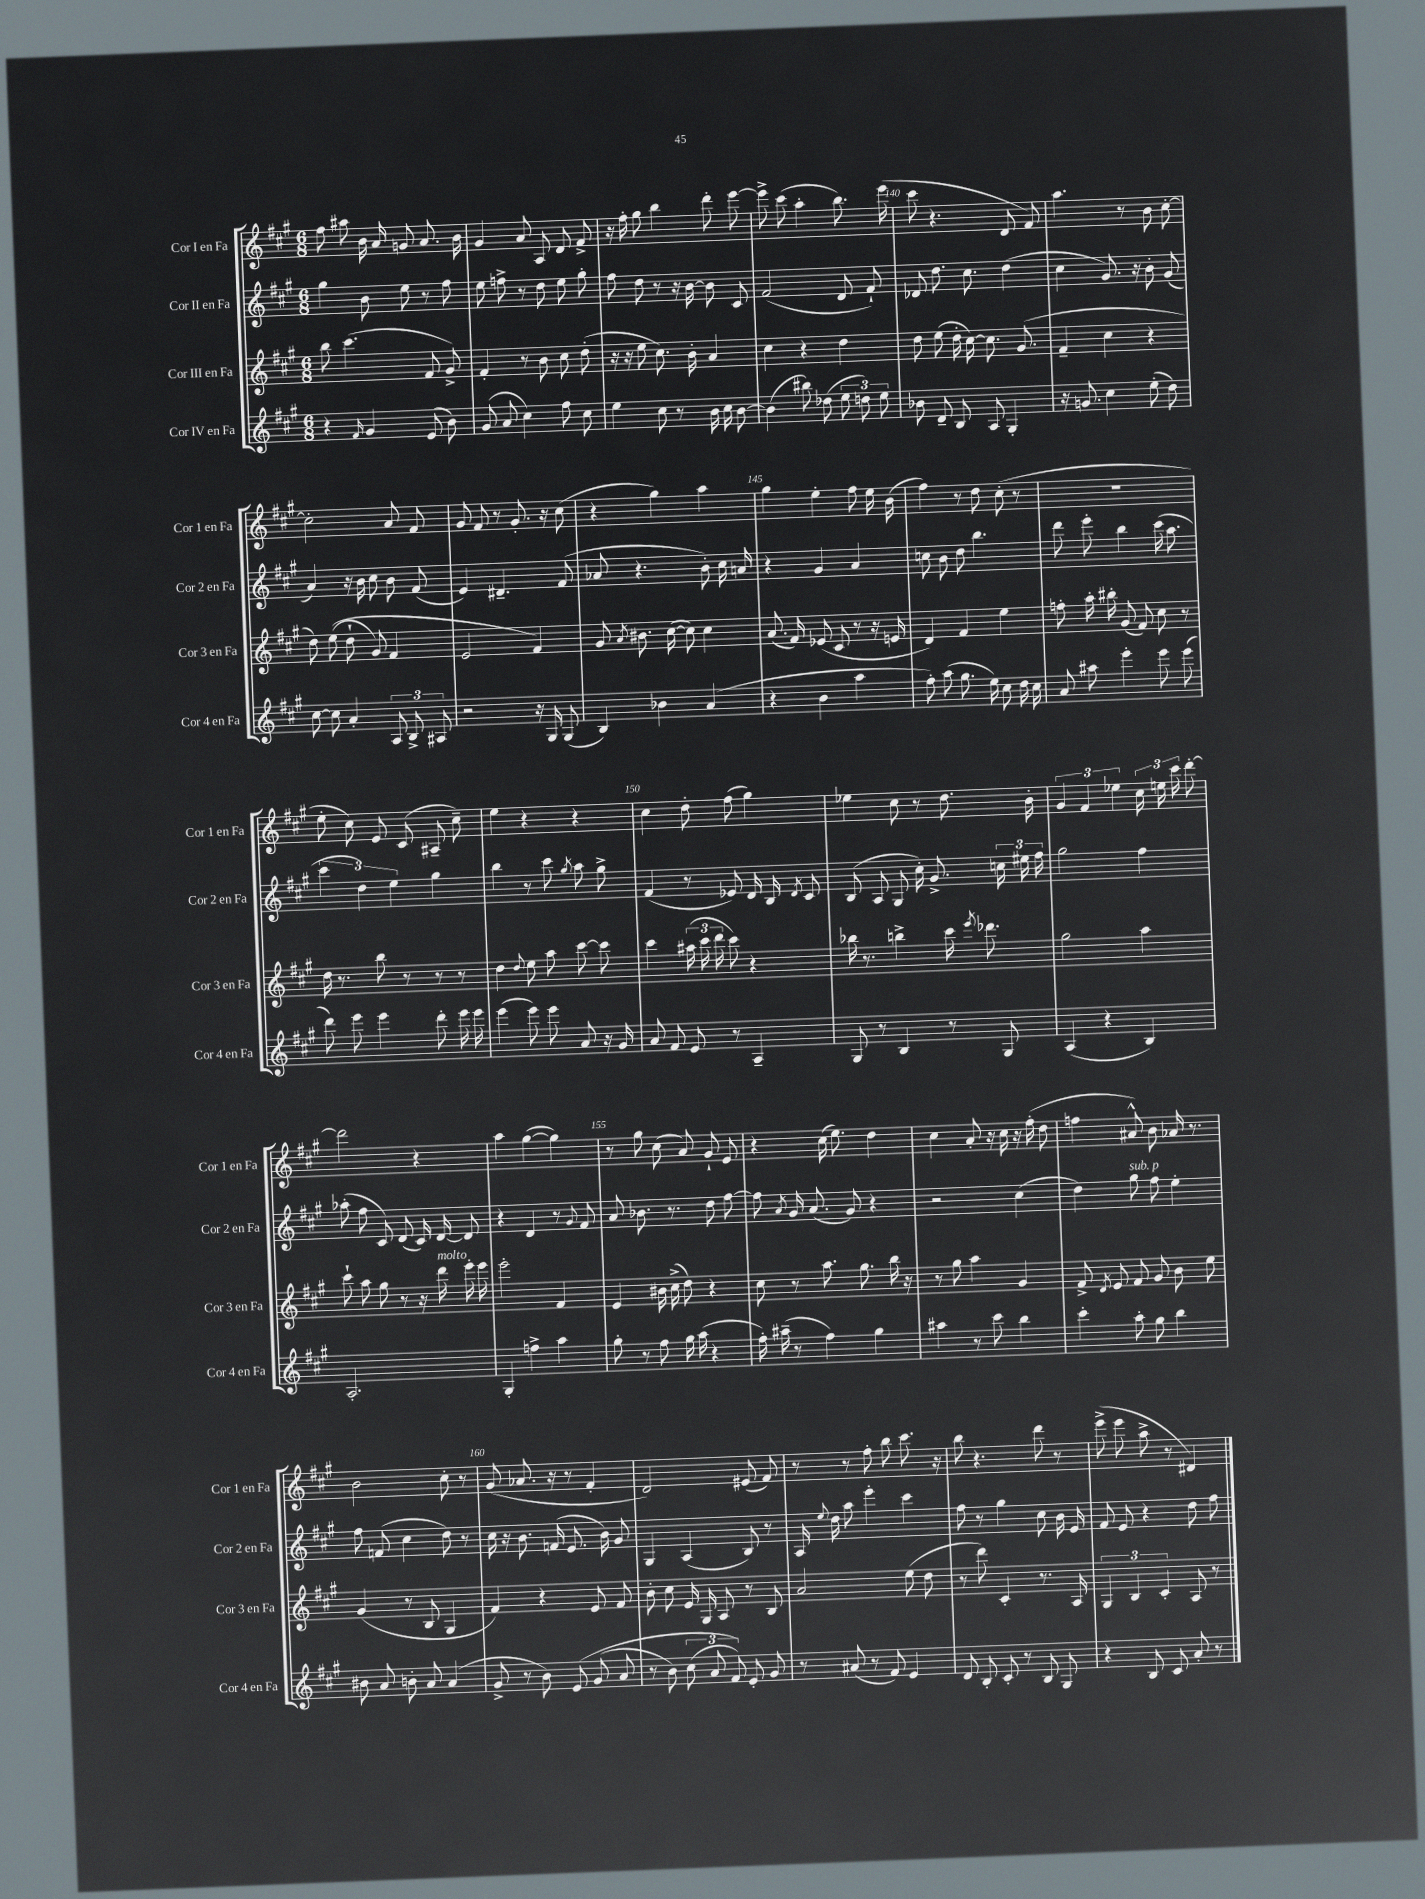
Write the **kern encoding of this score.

**kern	**kern	**kern	**kern
*part4	*part3	*part2	*part1
*staff4	*staff3	*staff2	*staff1
*I"Cor IV en Fa	*I"Cor III en Fa	*I"Cor II en Fa	*I"Cor I en Fa
*I'Cor 4 en Fa	*I'Cor 3 en Fa	*I'Cor 2 en Fa	*I'Cor 1 en Fa
*clefG2	*clefG2	*clefG2	*clefG2
*k[f#c#g#]	*k[f#c#g#]	*k[f#c#g#]	*k[f#c#g#]
*M6/8	*M6/8	*M6/8	*M6/8
=136	=136	=136	=136
4r	8bb\	4gg#\	8ff#\
.	(4.ccc#\	.	8aa#X\
16qqf#/	.	.	.
4g#/	.	8b\	16b\
.	.	.	16a/
.	.	8ee\	8gn/
(8e/	8f#/	8r	8.a/
8b\)	8g#^/)	8ff#\	.
.	.	.	16b\
=137	=137	=137	=137
(8g#/	4f#'/	8ee\	4g#/
8a/	.	8ffn^\	.
4cc#\)	8r	8r	8a/
.	8b\	8dd\	8A/
8ff#\	8cc#\	8ee\	8d/
8cc#\	(8dd'\	8gg#'\	8f#^/
=138	=138	=138	=138
4ee\	16r	8ff#\	16r
.	16r	.	16ff#'\
.	8ee\	8dd\	8gg#\
8cc#\	8.cc#\)	8r	4bb\
8r	.	16r	.
.	16b'\	[16b\	.
16b\	4a/	8b\]	8ddd'\
16cc#\	.	.	.
[8b\	.	8c#/	[8eee\
=139	=139	=139	=139
(4b\]	4cc#\	(2f#/	8eee^\]
.	.	.	(8ccc#\
8bb#X\)	4r	.	4aa'\
(8dd-X\	.	.	.
12ee\	4dd\	8d/	8.bb\)
12ddn\)	.	.	.
.	.	8f#`/)	.
12ee\	.	.	.
.	.	.	(16eee\
=140	=140	=140	=140
8b-X\	8dd\	8d-X/	8ccc#\
8d~/	(8ee\	8.dd\	4.r
8B/	16dd'\	.	.
.	[16cc#\)	8.cc#\	.
8A/	8.cc#\]	.	.
4G#'/	.	(4dd\	8d/
.	(8.g#/	.	.
.	.	.	8f#/)
=141	=141	=141	=141
16r	4f#~/	4cc#\	4.aa\
8.gn/	.	.	.
4cc#\	4cc#\	8.g#/)	.
.	.	.	8r
.	.	16r	.
(8ee'\	4r	8b'\	8b\
8dd\)	.	(8g#/	[8cc#'\
!!LO:LB:g=z
=142	=142	=142	=142
[8cc#\	8dd\)	4a/)	2cc#'\]
8cc#\]	((8ee\	.	.
4a'/	8dd`\	16r	.
.	.	16b\	.
.	8g#/)	8cc#\	.
12A/	4f#/	8b\	8a/
12B^/	.	.	.
.	.	(8f#/	8f#/
12A#X/	.	.	.
=143	=143	=143	=143
2r	2e/	4e/)	8g#/
.	.	.	8f#/
.	.	4.d#X~/	8r
.	.	.	8.g#'/
16r	4f#/)	.	.
16G#/	.	.	16r
(8G#/	.	(8f#/	(8cc#\
=144	=144	=144	=144
4B/)	8g#/	8a-X/	4r
.	8qa/	.	.
.	8.b#X\	4.r	.
4b-X\	.	.	4gg#\)
.	([16cc#\	.	.
.	8cc#\])	.	.
(4a/	4cc#\	8b'\)	4aa\
.	.	16cc#\	.
.	.	16an/	.
=145	=145	=145	=145
4r	(8.a/	4r	4gg#\
.	16f#/)	.	.
4b\	(8e-X/	4g#/	4ee'\
.	8c#/	.	.
4aa\	8r	4a/	8ff#\
.	16r	.	16ee\
.	16en/	.	(16b\
=146	=146	=146	=146
8ff#'\)	4d/)	8ccn\	4ff#\)
(8aa\	.	8b\	.
8.gg#\	4f#/	8dd\	8r
.	.	4.bb\	8dd\
16ee\)	.	.	.
8cc#\	4ee\	.	(8cc#'\
16dd\	.	.	8r
16cc#\	.	.	.
=147	=147	=147	=147
8a/	8ffn'\	8ddd\	2.r
8aa#X\	16aa'\	8eee'\	.
.	16bb#X'\	.	.
4eee'\	(8g#/	4bb\	.
.	8f#/)	.	.
8eee\	8cc#\	(16ccc#\	.
.	.	8.aa\	.
(8eee\	8r	.	.
!!LO:LB:g=z
=148	=148	=148	=148
8ddd\)	16dd\	6ccc#\	8ee'\
.	8.r	.	.
8eee\	.	.	8cc#\)
.	.	6dd\)	.
4eee\	8bb\	.	8e/
.	.	6ee\	.
.	8r	.	(8c#/
8ddd'\	8r	4gg#\	8A#X~/
16eee\	8r	.	8cc#~\)
16eee\	.	.	.
=149	=149	=149	=149
(4eee\	4dd\	4bb\	4ee\
.	8qqdd/	.	.
8eee\)	8ee\	8r	4r
8eee\	8aa\	8ccc#\	.
.	.	8qgg#/	.
8a/	[8ccc#\	8aa\	4r
16r	8ccc#\]	8gg#^\	.
16g#/	.	.	.
=150	=150	=150	=150
8a/	4ccc#\	(4f#/	4cc#\
8f#/	.	.	.
8e/	(24aa#X\	8r	8dd'\
.	24ccc#\	.	.
.	24ddd\	.	.
8r	8ccc#\)	8e-X/)	(8ff#\
4A~/	4r	16d/	4gg#\)
.	.	16B/	.
.	.	8qd/	.
.	.	8c#/	.
=151	=151	=151	=151
8G#/	16bb-X\	(8B/	4ee-X\
.	8.r	.	.
8r	.	8A/	.
4B/	4bbn^\	8G#/	8cc#\
.	.	16cc#'\)	8r
.	.	8.g#^/	.
8r	16ccc#\	.	8.dd\
.	8qeee/	.	.
.	8.ddd-X\	.	.
8G#/	.	24ccn\	.
.	.	24ee#X\	.
.	.	.	16b'\
.	.	24ff#\	.
=152	=152	=152	=152
(4A/	2gg#\	2gg#\	6g#/
.	.	.	6f#/
4r	.	.	.
.	.	.	6ee-X\
4B/)	4aa\	4ff#\	24cc#\
.	.	.	24een\
.	.	.	24ccc#\
.	.	.	[8ddd'\
!!LO:LB:g=z
=153	=153	=153	=153
2.A'/	8ccc#`\	(8aa-X'\	2ddd\]
.	8aa\	8ff#\	.
.	8gg#\	8c#/)	.
.	8r	(8d/	.
.	16r	16c#/)	4r
!	!LO:TX:a:i:t=molto	!	!
.	16ddd\	[16d/	.
.	16eee'\	8d/]	.
.	16eee\	.	.
=154	=154	=154	=154
4G#'/	2eee'\	4r	4aa\
4ffn^\	.	4d/	([4gg#\
4aa\	4f#/	8r	4gg#\])
.	.	8qqg#/	.
.	.	8f#/	.
=155	=155	=155	=155
8gg#'\	4e/	8a/	8r
8r	.	8.b-X\	8gg#\
8ff#\	16b#X\	.	(8cc#\
.	(16cc#^\	8.r	.
16gg#\	8dd\)	.	8a/)
(16aa\	.	.	.
4r	4r	8dd\	8g#`/
.	.	[8ff#\	8e/
=156	=156	=156	=156
16ff#'\)	8cc#\	8ff#\]	4r
(16aa#X~\	.	.	.
.	.	8qa/	.
8r	8r	16g#/	.
.	.	(8.a/	.
4ff#\)	8.aa\	.	(16cc#\
.	.	.	8.ee\)
.	.	8g#/)	.
.	8.gg#\	.	.
4gg#\	.	4r	4dd\
.	16bb\	.	.
.	16r	.	.
=157	=157	=157	=157
4aa#X\	8r	2r	4cc#\
.	8gg#\	.	.
8r	4aa\	.	8a'/
8ccc#\	.	.	16r
.	.	.	16cc#\
4bb\	4g#/	(4cc#\	16r
.	.	.	(16ff#'\
.	.	.	8dd\
=158	=158	=158	=158
4ccc#'\	8f#^/	4dd\)	4ffn\
.	8qd/	.	.
.	8e/	.	.
!	!	!LO:TX:a:i:t=sub. p	!
8aa'\	8f#/	8gg#\	8a#X^^/)
8gg#\	8g#/	8ff#\	8b\
4bb\	8b\	4ee'\	16a-X/
.	.	.	8.r
.	8ee\	.	.
!!LO:LB:g=z
=159	=159	=159	=159
8b#X\	(4g#/	8ff#\	2b\
8a/	.	(8fn/	.
8bn'\	8r	4cc#\	.
8a/	8B/	.	.
(4a/	4G#/	8dd\)	8cc#'\
.	.	8r	8r
=160	=160	=160	=160
8g#^/	4f#/)	16cc#\	(8g#/
.	.	16r	.
8r	.	8.b\	8.a-X/
8b\)	4r	.	.
.	.	(16fn/	16r
(8e/	.	8.e/	8r
(8g#/	8e/	.	4f#'/
.	.	16b\)	.
8a/	8f#/	8g#/	.
=161	=161	=161	=161
8r	8b'\	4G#/	2d/)
8b\)	8cc#\	.	.
(12cc#\	16e/	(4A/	.
.	16G#/	.	.
12a/	.	.	.
.	8A/	.	.
12f#/))	.	.	.
8e'/	8r	8B/)	(8e#X/
8g#/	8B/	8r	8f#/)
=162	=162	=162	=162
8r	2a/	16A/	8r
.	.	8qqee/	.
.	.	16dd\	.
(8a#X/	.	8aa\	8r
8r	.	4eee'\	8ff#'\
8f#/)	.	.	8bb\
4e/	(8ee\	4ccc#\	8.ccc#\
.	8dd\	.	.
.	.	.	16r
=163	=163	=163	=163
8d/	8r	8ff#\	8bb\
8B'/	8ddd\)	8r	4.r
8c#'/	4c#'/	4gg#\	.
8r	.	.	.
8B/	8.r	8cc#\	8ddd\
8G#/	.	16b\	8r
.	16A/	16e/	.
=164	=164	=164	=164
4r	6G#/	8f#/	(8eee^\
.	.	8e/	8eee\
.	6B/	.	.
8B/	.	4r	8aa^\
.	6c#'/	.	.
8c#/	.	.	8r
8a'/	8A/	8dd\	4d#X/)
8r	8r	8ff#\	.
==	==	==	==
*-	*-	*-	*-
